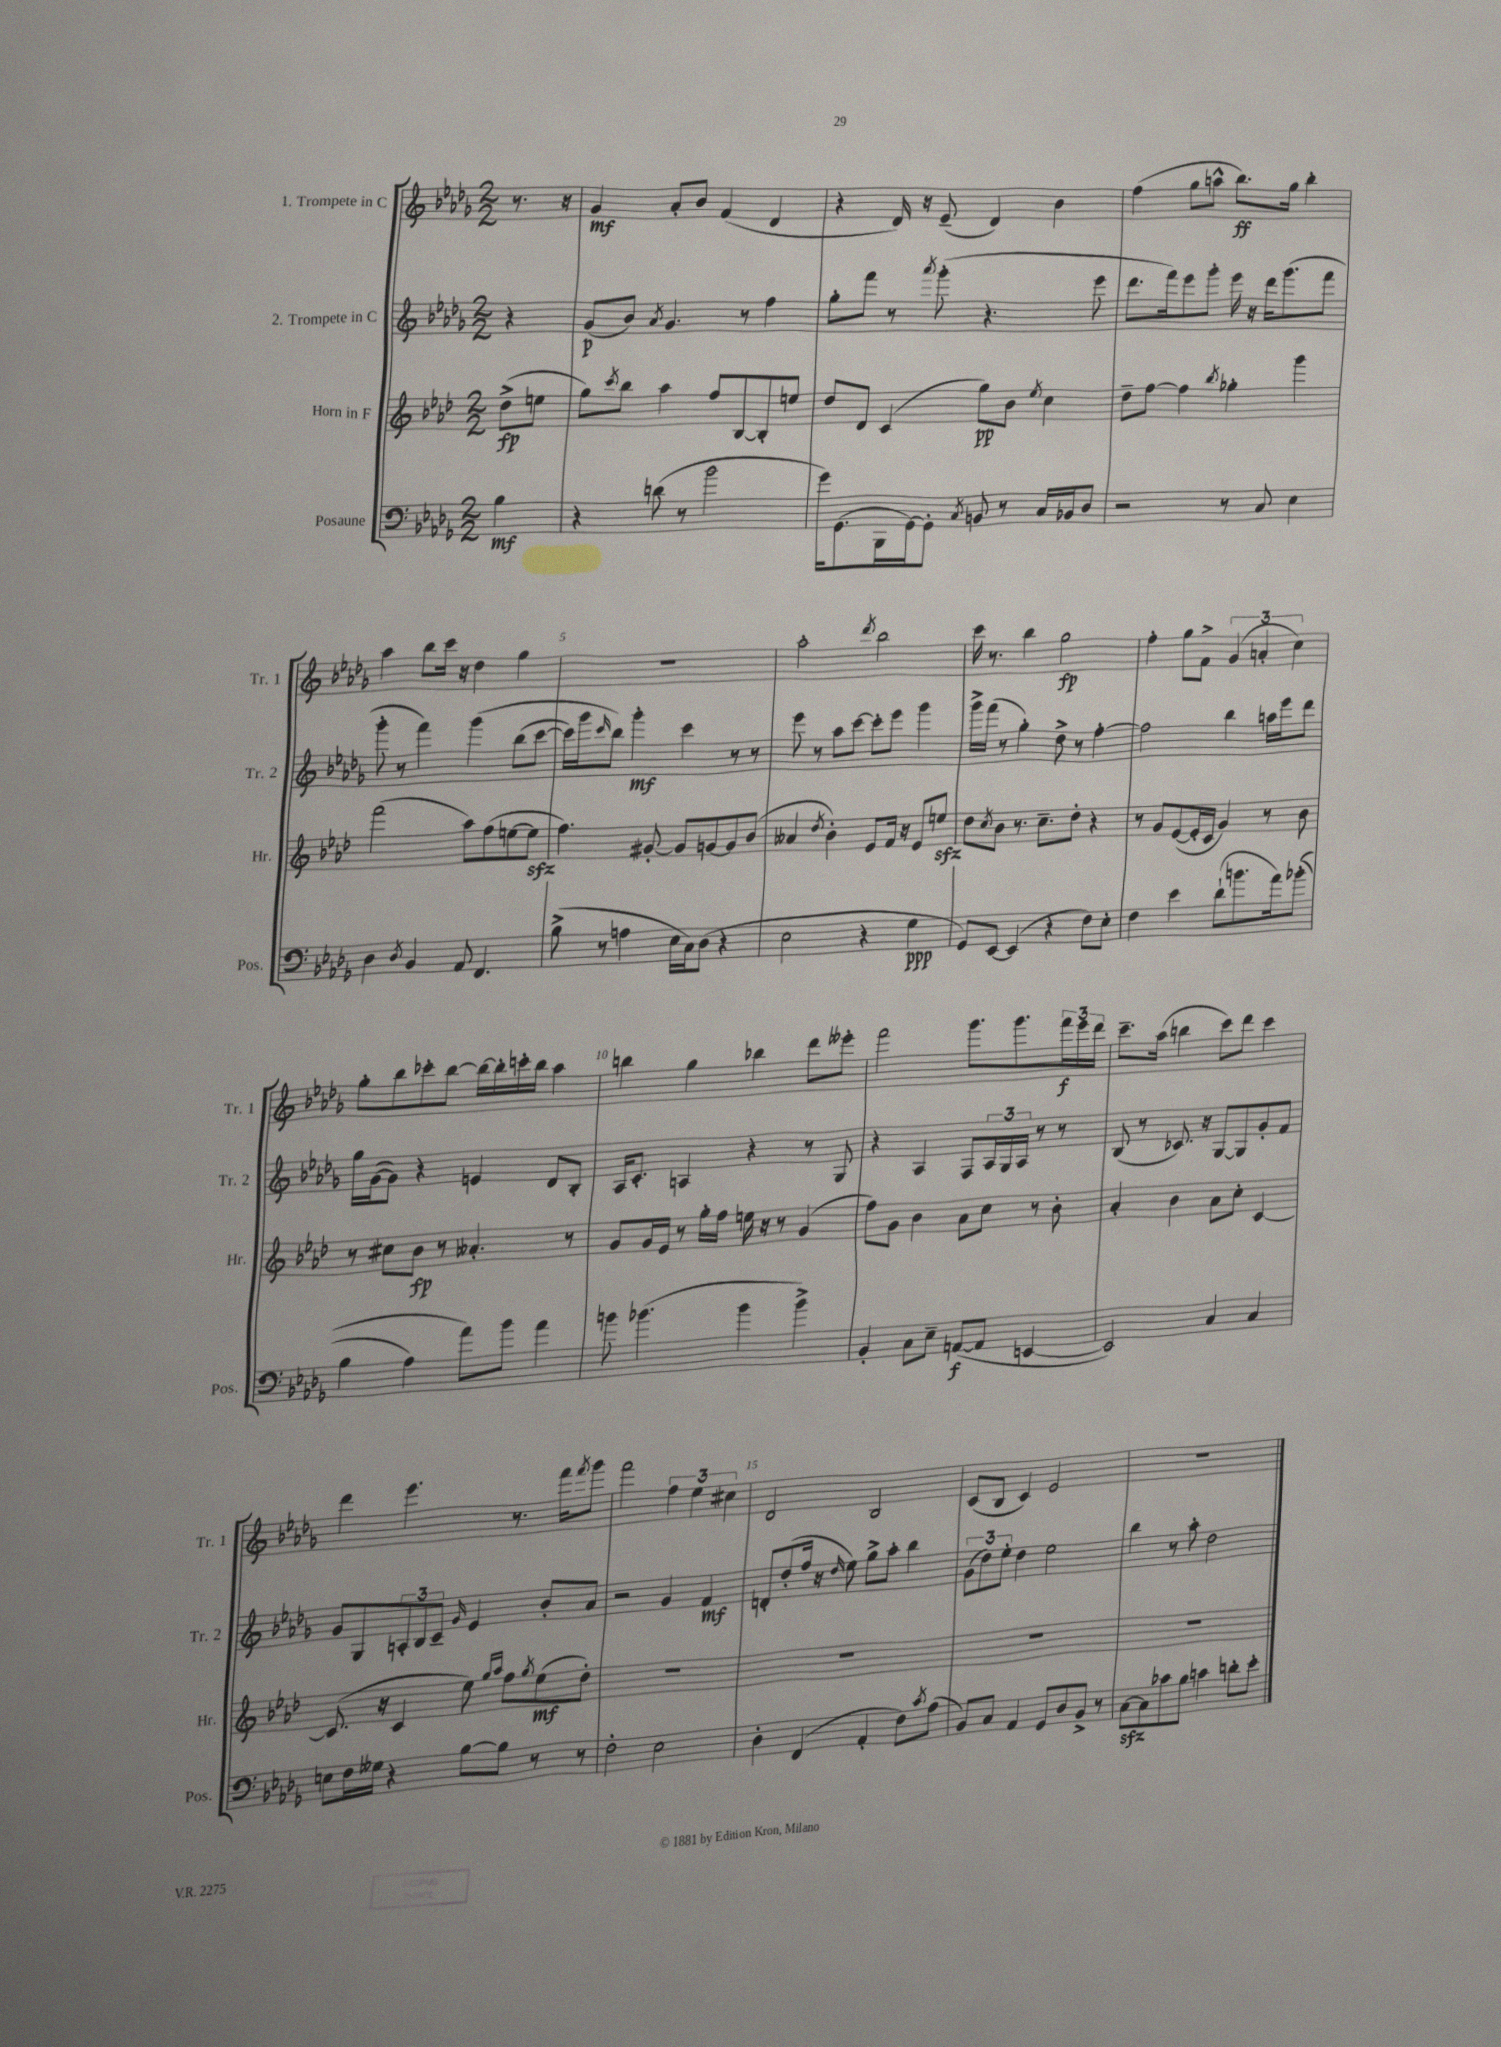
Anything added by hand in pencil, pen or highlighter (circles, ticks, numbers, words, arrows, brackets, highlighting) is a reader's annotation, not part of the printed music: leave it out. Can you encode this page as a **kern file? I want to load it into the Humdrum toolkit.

**kern	**kern	**kern	**kern
*staff4	*staff3	*staff2	*staff1
*clefF4	*clefG2	*clefG2	*clefG2
*k[b-e-a-d-g-]	*k[b-e-a-d-]	*k[b-e-a-d-g-]	*k[b-e-a-d-g-]
*M2/2	*M2/2	*M2/2	*M2/2
4B-\	(8dd-^\L	4r	8.r
.	8ee\J	.	.
.	.	.	16r
=	=	=	=
4r	8gg\L)	(8g-/L	4g-/
.	8qccc/	.	.
.	8bb-\J	8b-/J)	.
.	.	8qa-/	.
(8d\	4aa-\	4.g-/	8a-'/L
8r	.	.	8b-/J
2b-\	8ff/L	.	(4f/
.	[8B-/	8r	.
.	8B-'/]	4ff\	4d-/
.	8ee/J	.	.
=	=	=	=
16g-\LK)	8dd-/L	8gg-'\L	4r
(8.GG-\	.	.	.
.	8d-/J	8fff\J	.
16BBB-\L	(4c/	8r	16d-/)
[16GG-\J)	.	.	16r
.	.	8qaaa-/	.
8GG-'\]J	.	(8ggg-'\	(8e-~/
8qC/	.	.	.
8BB/	8gg\L)	4.r	4d-/)
8r	8b-\J	.	.
.	8qee-/	.	.
16C/LL	4cc\	.	4b-\
16BB-/J	.	.	.
8D-/J	.	8eee-\	.
=	=	=	=
2r	8dd-~\L	8.ddd-\L	(4ff\
.	[8ff\J	.	.
.	.	16fff\k)	.
.	4ff\]	8eee-\	8gg-\L
.	.	8ggg-'\J	8aa^^\J
.	8qbb-/	.	.
8r	4gg-'\	16eee-\	8.bb-\L)
.	.	16r	.
8C/	.	16ddd-\LK	.
.	.	(8.ggg-\	16gg-\Jk
4E-\	4ggg\	.	4bb-'\
.	.	8fff\J	.
=	=	=	=
4D-\	(2fff\	8ggg-'\	4aa-\
.	.	8r	.
8qD-/	.	.	.
4BB-/	.	4fff\)	8bb-\L
.	.	.	16ccc\Jk
.	.	.	16r
8AA-/	8aa-\L)	&(4ggg-\	4dd-\
4.FF/	(8ff\	.	.
.	[8ee\	(8bb-\L	4gg-\
.	8ee\]J	[8ccc\J	.
=	=	=	=
(8B-^\	4.ff\)	16ccc\]LL)	1r
.	.	16ggg-\J	.
.	.	16qqccc/	.
8r	.	8bb-\J&)	.
4A\	.	4ggg-'\	.
.	[8g#'/	.	.
16E-\LL	8g#/]L	4ccc\	.
16C\J)	.	.	.
(8D-\J	[8g/	.	.
4r	8g/]	8r	.
.	(8b-/J	8r	.
=	=	=	=
2E-\	4a--/	8eee-\	2aa-'\
.	.	8r	.
.	8qdd-/	.	.
.	4b-'\)	8aa-\L	.
.	.	[8ccc\J	.
.	.	.	8qddd-/
4r	8e-/L	8ccc'\]L	2bb-\
.	16f/Jk	8eee-\J	.
.	16r	.	.
4G-\	8e-/L	4ggg-\	.
.	8ee/J	.	.
=	=	=	=
8GG-/L)	8dd-\L	16ggg-^\LL	16ccc\
.	.	(16fff\JJ	8.r
.	8qcc/	.	.
[8EE-/J	8b-\J	8r	.
(4EE-/]	8.r	4gg-'\)	4bb-\
.	8.cc~\L	.	.
4r	.	8dd-^\	2gg-\
.	8dd-'\J	8r	.
8F\L)	4r	[4ff'\	.
8E-'\J	.	.	.
=	=	=	=
4F\	8r	2ff\]	4ff'\
.	8g/L	.	.
4e-\	([8e-/	.	8gg-\L
.	16e-'/]L	.	8f^\J
.	16c/JJ	.	.
(8d-`\L	4g/)	4bb-\	(6g-/
8.b\	.	.	.
.	.	.	6a'/
.	8r	16aa\LL	.
16a-\k)	.	16eee-\J	.
.	.	.	6cc\)
&((8b-'\J	8b-\	8ddd-\J	.
=	=	=	=
4B-\	8r	16gg-\LL	8gg-'\L
.	.	([16g-\J	.
.	8cc#\L	8g-\]J)	8bb-\
4A-\)	8b-\J	4r	8ccc-'\
.	8r	.	[8bb-\J
8a-\L&)	4.a--'/	4e/	16bb-\_LL
.	.	.	16bb-'\]
8b-\J	.	.	16ccc'\
.	.	.	16bb-\JJ
4a-\	.	8d-/L	4aa-\
.	8r	8B-'/J	.
=	=	=	=
8b\	8g/L	16A-/LK	4bb\
.	.	8.c'/J	.
(4.b-\	16g/L	.	.
.	16e-/JJ	.	.
.	8r	4A/	4gg-\
.	16gg'\LL	.	.
.	16ff\JJ	.	.
4b-\	16ee\	4r	4bb-\
.	16r	.	.
.	8r	.	.
4b-^\)	(4g/	8r	8ddd-\L
.	.	8G-/	8eee--'\J
=	=	=	=
4BB-'/	8ff\L)	4r	2fff\
.	8g\J	.	.
8C\L	4b-\	4A-/	.
8E-~\J	.	.	.
([8AA/L	8a-\L	8F/L	8.ggg-\L
8AA/]J	8cc\J	24A-/L	.
.	.	24G-/	.
.	.	.	8.ggg-\
.	.	24A-/JJ	.
[4EE/	8r	8r	.
.	8b-'\	8r	24fff\L
.	.	.	24eee-\
.	.	.	24ddd-\JJ
=	=	=	=
2EE/])	4a-'/	(8B-/	8.ccc~\L
.	.	8r	.
.	.	.	(16aa-\Jk
.	4b-\	8.c-/)	4bb\
.	.	16r	.
4C/	8a-\L	[8G-/L	8ccc\L)
.	8cc'\J	8G-/]	8ddd-\J
4C/	[4c/	8g-'/	4ccc\
.	.	8f/J	.
=	=	=	=
8E\L	(8.c/]	8g-/L	4ddd-\
16F\L	.	8G-/	.
16G--\JJ	16r	.	.
4r	4c/	12A'/	4.eee-\
.	.	12B-/	.
.	.	12c~/J	.
.	.	16qqg-/	.
[8B-\L	8ee-\)	4e-/	.
.	16qqgg/LL	.	.
.	16qqaa-/JJ	.	.
8B-\]J	8ff\L	.	8.r
.	8qgg/	.	.
8r	(8ee-\	8b-'/L	.
.	.	.	16fff\LK
.	.	.	8qfff/
8r	8dd-'\J)	8a-/J	8ggg-\J
=	=	=	=
2F'\	1r	2r	2fff\
2E-\	.	4g-/	6ff\
.	.	.	6ee-\
.	.	4f/	.
.	.	.	6cc#\
=	=	=	=
4D-'\	1r	8d'/L	2d-/
.	.	(8dd-'/	.
(4FF/	.	16ff/Jk	.
.	.	16r	.
.	.	16qqdd-/	.
.	.	8ee-\)	.
4AA-'/	.	8gg-^\L	2B-/
.	.	8aa-'\J	.
8F\L)	.	4bb-\	.
8qc/	.	.	.
(8A-\J	.	.	.
=	=	=	=
8BB-/L)	1r	(12g-\L	(8c/L
.	.	12dd-\)	.
8C/J	.	.	8B-/J
.	.	12ee-'\J	.
4AA-/	.	4dd-\	4c/)
8GG-/L	.	2ee-\	2e-/
8D-/	.	.	.
8BB-^/J	.	.	.
8r	.	.	.
=	=	=	=
[8C\L	1r	4bb-\	1r
8C\]	.	.	.
8c-\	.	8r	.
8B-\J	.	8aa-'\	.
4c\	.	2dd-\	.
8d'\L	.	.	.
8e-'\J	.	.	.
==	==	==	==
*-	*-	*-	*-
